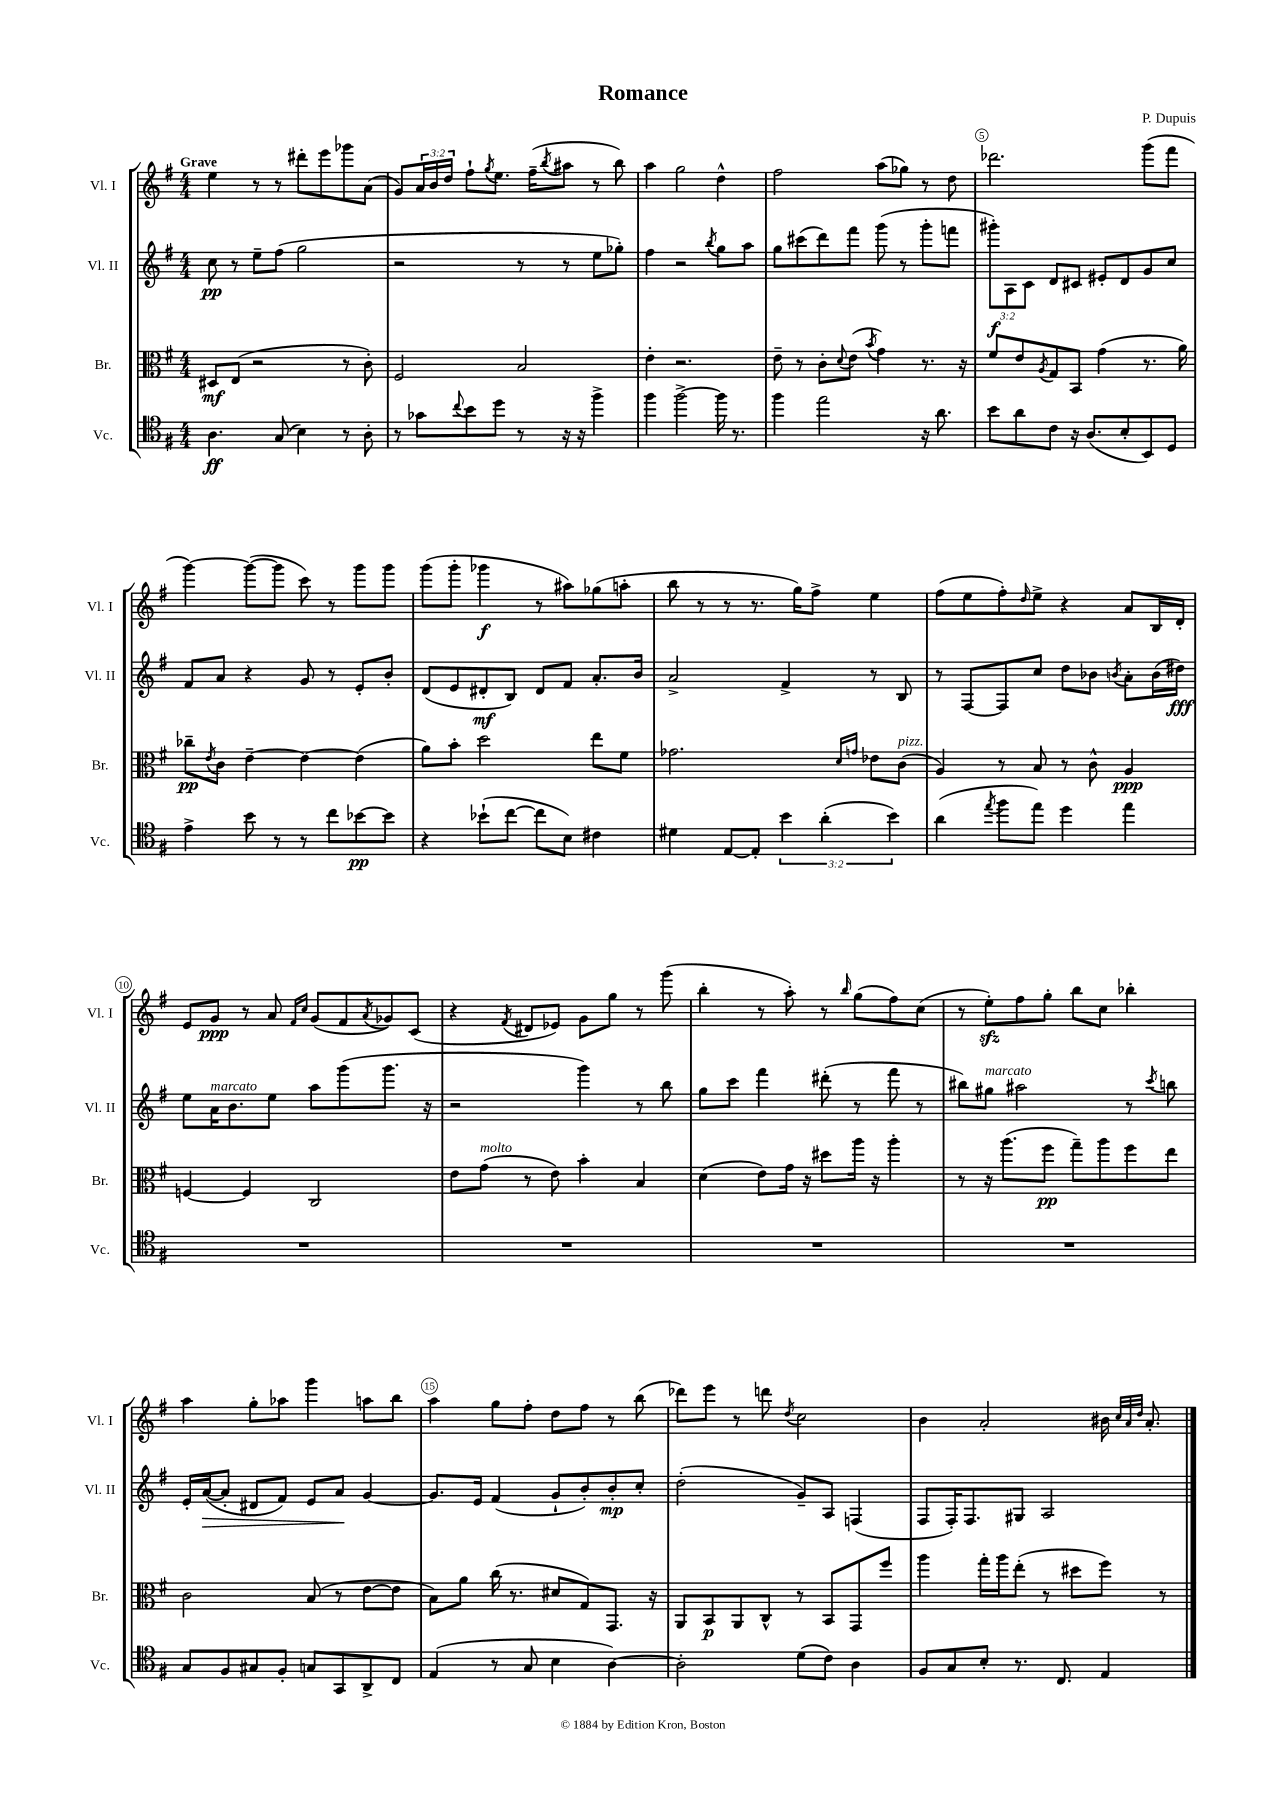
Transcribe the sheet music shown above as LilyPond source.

\header { title = "Romance" composer = "P. Dupuis" }
<<
\new StaffGroup <<
\new Staff = "s0" \with { instrumentName = "Vl. I" shortInstrumentName = "Vl. I" } {
    \clef treble \key g \major \numericTimeSignature \time 4/4 \override Staff.TupletNumber.text = #tuplet-number::calc-fraction-text \tempo "Grave"
    e''4 r8 r8 dis'''8-. e'''8 ges'''8 a'8( |
    g'8) \tuplet 3/2 { a'16 b'16 d''16 } fis''8-! \acciaccatura { g''8 } e''8. fis''16--( \acciaccatura { b''8 } ais''8 r8 b''8) |
    a''4 g''2 d''4-^ |
    fis''2 a''8( ges''8) r8 d''8 |
    des'''2. g'''8( fis'''8 |
    g'''4~) g'''8~( g'''8 c'''8) r8 g'''8 g'''8 |
    g'''8( g'''8-. ges'''4\f r8 ais''8) ges''8( a''8-. |
    b''8 r8 r8 r8. g''16) fis''8-> e''4 |
    fis''8( e''8 fis''8-.) \grace { d''16 } e''8-> r4 a'8 b16 d'16-. |
    e'8 g'8\ppp r8 a'8 \grace { fis'16 c''16 } g'8( fis'8 \acciaccatura { a'8 } ges'8) c'8( |
    r4 \acciaccatura { fis'8 } dis'8 ees'8) g'8 g''8 r8 g'''8( |
    b''4-. r8 a''8-.) r8 \grace { b''16 } g''8( fis''8) c''8( |
    r8 e''8-.\sfz) fis''8 g''8-. b''8 c''8 bes''4-. |
    a''4 g''8-. aes''8 g'''4 a''8 b''8 |
    a''4 g''8 fis''8-. d''8 fis''8 r8 b''8( |
    des'''8) e'''8 r8 d'''8 \acciaccatura { d''8 } c''2 |
    b'4 a'2-. bis'16 \grace { c''32 a'32 d''32 } a'8.-. \bar "|." |
}
\new Staff = "s1" \with { instrumentName = "Vl. II" shortInstrumentName = "Vl. II" } {
    \clef treble \key g \major \numericTimeSignature \time 4/4 \override Staff.TupletNumber.text = #tuplet-number::calc-fraction-text
    c''8\pp r8 e''8-- fis''8( g''2 |
    r2 r8 r8 e''8 ges''8-.) |
    fis''4 r2 \acciaccatura { b''8 } g''8 a''8 |
    g''8 cis'''8( d'''8) fis'''8 g'''8( r8 g'''8-. f'''8 |
    \tuplet 3/2 { gis'''8-.\f) a8 c'8 } d'8 cis'8 eis'8-. d'8 g'8 c''8 |
    fis'8 a'8 r4 g'8 r8 e'8-. b'8-. |
    d'8( e'8 dis'8-.\mf b8) dis'8 fis'8 a'8.-. b'16 |
    a'2-> fis'4-> r8 b8 |
    r8 fis8~ fis8 c''8 d''8 bes'8 \acciaccatura { b'8 } a'8-. b'16( dis''16\fff) |
    e''8 a'16^\markup { \italic "marcato" } b'8. e''8 a''8 g'''8( g'''8. r16 |
    r2 g'''4) r8 b''8 |
    g''8 c'''8 fis'''4 dis'''8-.( r8 fis'''8 r8 |
    bis''8) gis''8^\markup { \italic "marcato" } ais''2 r8 \acciaccatura { c'''8 } b''8 |
    e'16-. a'16~\>( a'8-. dis'8 fis'8) e'8 a'8\! g'4~ |
    g'8. e'16 fis'4( g'8-! b'8-.) b'8-.\mp c''8-. |
    d''2-.( g'8--) a8 f4( |
    fis8 fis16-.) fis8. gis8 a2 \bar "|." |
}
\new Staff = "s2" \with { instrumentName = "Br." shortInstrumentName = "Br." } {
    \clef alto \key g \major \numericTimeSignature \time 4/4
    dis8\mf e8( r2 r8 c'8-.) |
    fis2 b2 |
    e'4-. r2. |
    e'8-- r8 c'8-. \appoggiatura { d'8 } e'8( \acciaccatura { b'8 } g'4) r8. r16 |
    fis'8 e'8 \acciaccatura { a8 } g8 b,8 g'4( r8. a'16) |
    ces''8--\pp \acciaccatura { e'8 } c'8 e'4~-- e'4~ e'4( |
    a'8) b'8-. d''2 e''8 fis'8 |
    ges'2. \grace { d'16 g'16 } ees'8 c'8^\markup { \italic "pizz." }( |
    a4) r8 b8 r8 c'8-^ a4\ppp |
    f4~ f4 c2 |
    e'8 g'8^\markup { \italic "molto" }( r8 e'8) b'4-. b4 |
    d'4( e'8) g'16 r16 dis''8 a''16 r16 a''4-. |
    r8 r16 a''8.( fis''8\pp g''8--) a''8 fis''8 e''8 |
    c'2 b8( r8 e'8~ e'8 |
    b8) a'8 c''16( r8. dis'8 g8) g,8. r16 |
    a,8 b,8\p a,8 c8-^ r8 b,8 g,8 fis''8 |
    a''4 g''16-. a''16 e''8-.( r8 dis''8 fis''8) r8 \bar "|." |
}
\new Staff = "s3" \with { instrumentName = "Vc." shortInstrumentName = "Vc." } {
    \clef tenor \key g \major \numericTimeSignature \time 4/4 \override Staff.TupletNumber.text = #tuplet-number::calc-fraction-text
    a4.\ff g8( b4) r8 a8-. |
    r8 ges'8 \appoggiatura { c''8 } b'8 d''8 r8 r16 r16 fis''4-> |
    fis''4 fis''2~-> fis''16 r8. |
    fis''4 e''2 r16 a'8. |
    b'8 a'8 c'8 r16 a8.( b8-. b,8) d8 |
    e'4-> b'8 r8 r8 c''8 bes'8~\pp bes'8 |
    r4 bes'8-!( c''8~ c''8 b8) cis'4 |
    dis'4 e8~ e8-. \tuplet 3/2 { b'4 a'4-.( b'4) } |
    a'4( \acciaccatura { e''8 } fis''8 e''8) d''4 e''4 |
    R1 |
    R1 |
    R1 |
    R1 |
    g8 fis8 gis8 fis8-. g8 g,8 a,8-> c8 |
    e4( r8 g8 b4 a4~) |
    a2-. d'8( c'8) a4 |
    fis8 g8 b8-. r8. c8. e4 \bar "|." |
}
>>
>>
\layout { \context { \Score \override BarNumber.break-visibility = ##(#f #t #t) barNumberVisibility = #(every-nth-bar-number-visible 5) \override BarNumber.stencil = #(make-stencil-circler 0.1 0.3 ly:text-interface::print) } }
